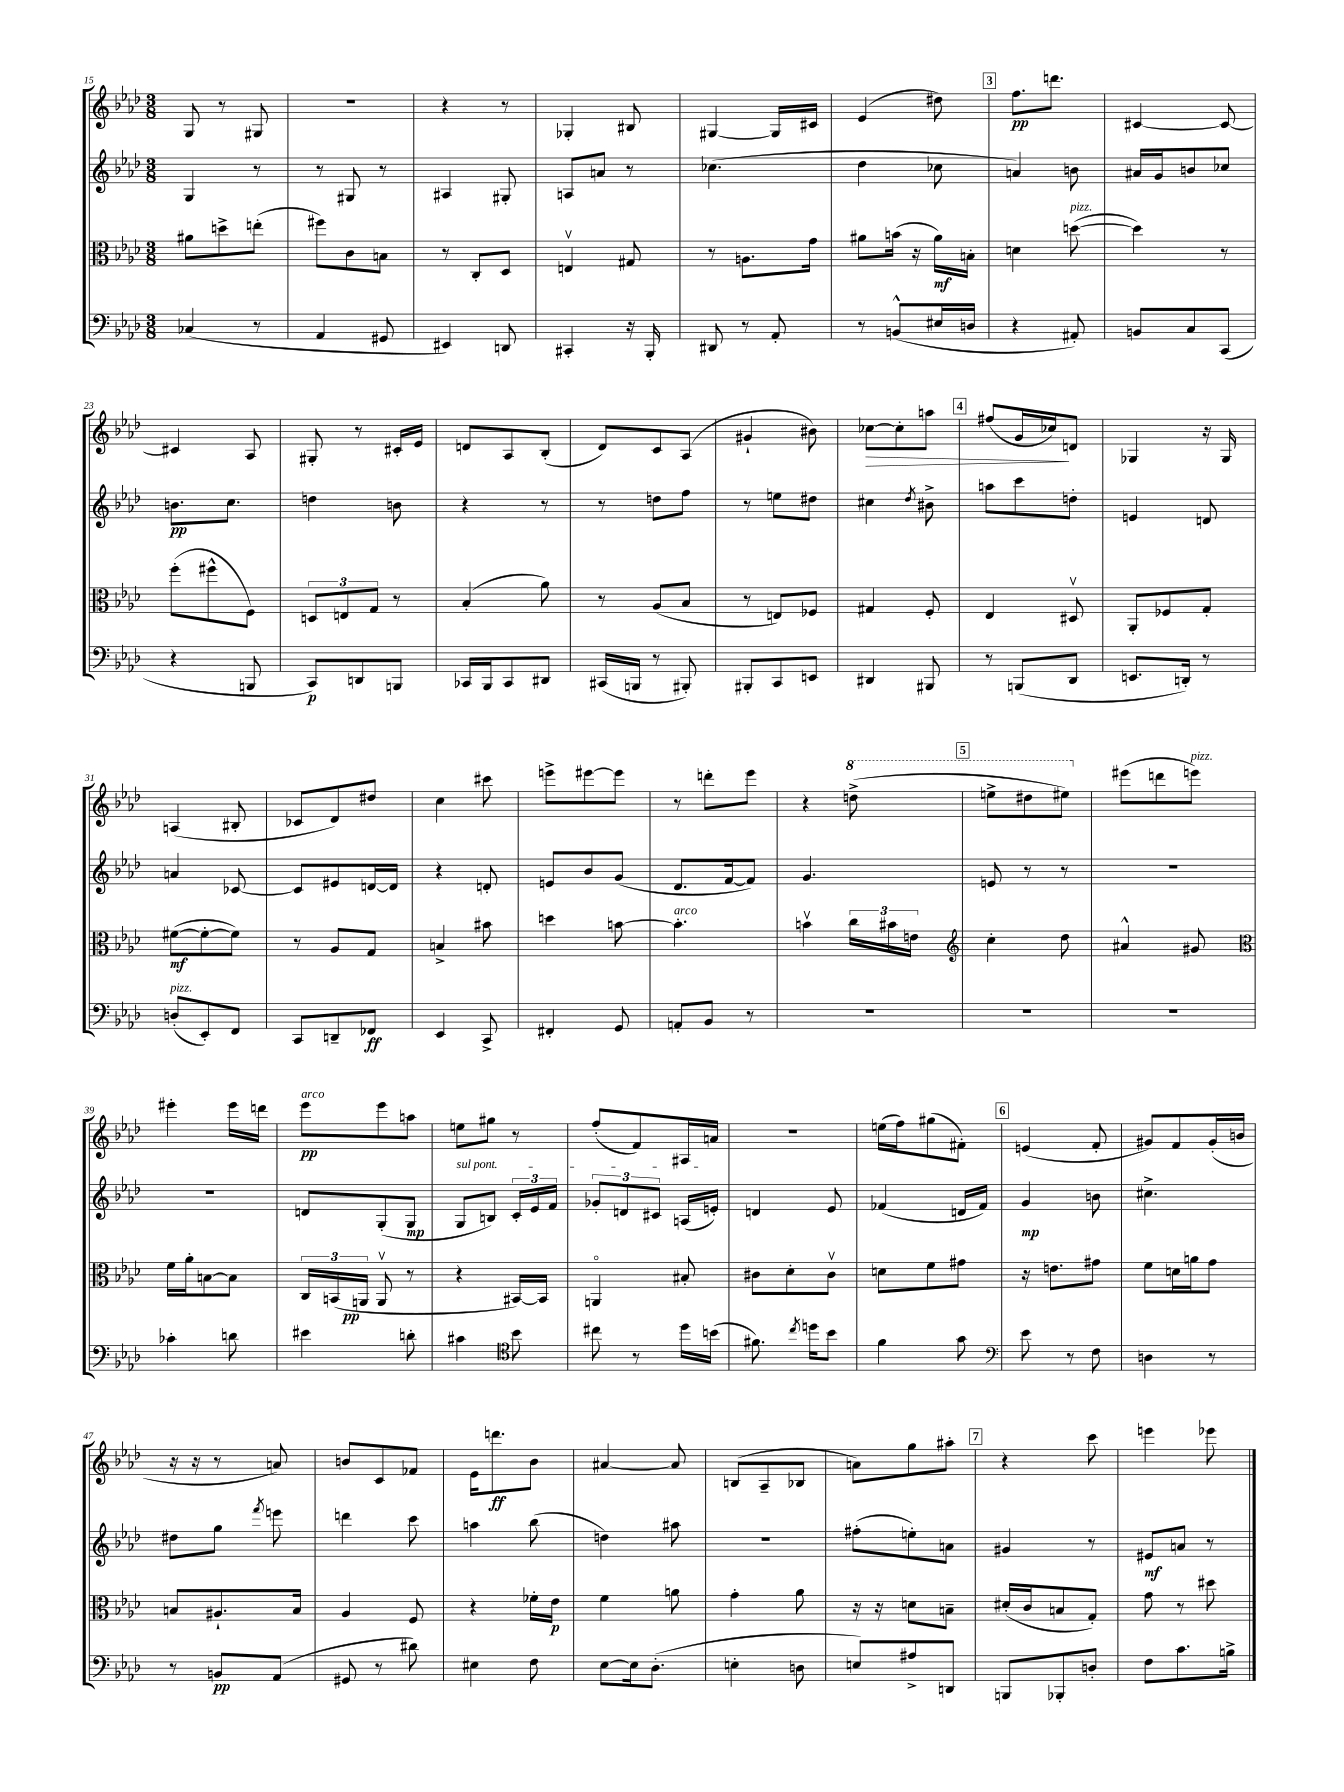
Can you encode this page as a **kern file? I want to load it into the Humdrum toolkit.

**kern	**kern	**kern	**kern
*staff4	*staff3	*staff2	*staff1
*clefF4	*clefC3	*clefG2	*clefG2
*k[b-e-a-d-]	*k[b-e-a-d-]	*k[b-e-a-d-]	*k[b-e-a-d-]
*M3/8	*M3/8	*M3/8	*M3/8
(4C-/	8a#\L	4G/	8G/
.	8dd^\	.	8r
8r	(8ee'\J	8r	8G#/
=	=	=	=
4AA-/	8ff#\L)	8r	4.r
.	8c\	8G#/	.
8GG#/	8B\J	8r	.
=	=	=	=
4EE#/)	8r	4A#/	4r
.	8C'/L	.	.
8DD/	8D-/J	8G#'/	8r
=	=	=	=
4CC#'/	4Ev/	8A/L	4G-'/
.	.	8a/J	.
16r	8G#/	8r	8B#/
16BBB-'/	.	.	.
=	=	=	=
8DD#/	8r	(4.cc-\	[4G#/
8r	8.A\L	.	.
8AA-'/	.	.	16G#/]LL
.	16g\Jk	.	16c#/JJ
=	=	=	=
8r	8a#\L	4dd-\	(4e-/
(8BB^^/L	(16b\Jk	.	.
.	16r	.	.
16E#/L	16a#\LL)	8cc-\	8dd#\)
16D/JJ	16B'\JJ	.	.
=	=	=	=
4r	4d\	4a/)	8.ff\L
.	.	.	8.ddd\J
8AA#'/)	([8dd\	8b\	.
=	=	=	=
8BB/L	4dd\])	16a#/LL	[4c#/
.	.	16g/J	.
8C/	.	8b/	.
(8CC/J	8r	8cc-/J	8c#/_
=	=	=	=
4r	(8ff'\L	8.b\L	4c#/]
.	8ff#^^\	.	.
.	.	8.cc\J	.
8BBB/	8F\J)	.	8A-/
=	=	=	=
8CC/L)	12D/L	4dd\	8G#'/
.	12E/	.	.
8DD/	.	.	8r
.	12G/J	.	.
8BBB/J	8r	8b\	16c#'/LL
.	.	.	16e-/JJ
=	=	=	=
16CC-/LL	(4B-'/	4r	8d/L
16BBB-/J	.	.	.
8CC-/	.	.	8A-/
8DD#/J	8a-\)	8r	(8B-'/J
=	=	=	=
(16CC#/LL	8r	8r	8d-/L)
16BBB/JJ	.	.	.
8r	(8A-/L	8dd\L	8c/
8BBB#'/)	8B-/J	8ff\J	(8A-/J
=	=	=	=
8BBB#'/L	8r	8r	4g#`/
8CC/	8E/L)	8ee\L	.
8EE/J	8F-/J	8dd#\J	8b#\)
=	=	=	=
4DD#/	4G#/	4cc#\	[8cc-\L
.	.	.	8cc-'\]
.	.	8qdd-/	.
8BBB#/	8F'/	8b#^\	8aa\J
=	=	=	=
8r	4E-/	8aa\L	(8ff#/L
(8BBB/L	.	8ccc\	16g/L
.	.	.	16cc-/J)
8DD-/J	8D#v/	8dd'\J	8d/J
=	=	=	=
8.EE/L	8AA-'/L	4e/	4G-/
.	8F-/	.	.
16DD'/Jk)	.	.	.
8r	8G'/J	8d/	16r
.	.	.	16G-/
=	=	=	=
(8D'/L	([8f#\L	4a/	(4A/
8EE-'/)	8f#'\_	.	.
8FF/J	8f#\]J)	[8c-/	8B#'/
=	=	=	=
8CC/L	8r	8c-/]L	8c-/L
8DD~/	8A-/L	8e#/	8d-/)
8FF-/J	8G/J	[16d/L	8dd#/J
.	.	16d/]JJ	.
=	=	=	=
4EE-/	4B^/	4r	4cc\
8CC^/	8b#\	8d'/	8ccc#\
=	=	=	=
4FF#'/	4dd\	8e/L	8eee^\L
.	.	8b-/	[8eee#\
8GG/	[8b\	(8g/J	8eee#\]J
=	=	=	=
8AA'/L	4.b'\]	8.d-/L	8r
8BB-/J	.	.	8ddd'\L
.	.	[16f/k	.
8r	.	8f/]J)	8eee-\J
=	=	=	=
4.r	4bv\	4.g/	4r
.	24cc\LL	.	(8ddd^\
.	24b#\	.	.
.	24e\JJ	.	.
=	=	=	=
*	*clefG2	*	*
4.r	4cc'\	8e/	8eee^\L
.	.	8r	8ddd#\
.	8dd-\	8r	8eee#\J)
=	=	=	=
4.r	4a#^^/	4.r	(8eee#\L
.	.	.	8ddd\
.	8g#/	.	8eee\J)
=	=	=	=
*	*clefC3	*	*
4c-'\	16f\LL	4.r	4eee#'\
.	16a-'\J	.	.
.	[8B\	.	.
8d\	8B\]J	.	16eee#\LL
.	.	.	16ddd\JJ
=	=	=	=
4e#\	24C/LL	8d/L	8eee-\L
.	(24BB/	.	.
.	24AA/JJ	.	.
.	8AAv/	(8G'/	8eee-\
8d'\	8r	8G/J	8aa\J
=	=	=	=
4c#\	4r	8G/L	8ee\L
.	.	8B/J)	8gg#\J
*clefC4	*	*	*
8b-\	[16BB#/LL)	24c'/LL	8r
.	.	24e-/	.
.	16BB#/]JJ	.	.
.	.	24f/JJ	.
=	=	=	=
8cc#\	4AAo/	12g-'/L	(8ff'/L
.	.	12d/	.
8r	.	.	8f/)
.	.	12c#/J	.
16dd-\LL	8B#'/	(16A/LL	16A#/L
(16b\JJ	.	16e'/JJ)	16a/JJ
=	=	=	=
8.f#\)	8c#\L	4d/	4.r
.	8d-'\	.	.
8qcc/	.	.	.
16dd\LK	.	.	.
8b-\J	8c#v\J	8e-/	.
=	=	=	=
4f\	8d\L	(4f-/	(16ee\LL
.	.	.	16ff\J)
.	8f\	.	(8gg#\
8g\	8g#\J	16d/LL	8f#'\J)
.	.	16f-/JJ)	.
=	=	=	=
*clefF4	*	*	*
8e-\	16r	4g/	(4e/
.	8.e\L	.	.
8r	.	.	.
8F\	8g#\J	8b\	8f'/
=	=	=	=
4D\	8f\L	4.cc#^\	8g#/L)
.	16d\L	.	8f/
.	16a\J	.	.
8r	8g\J	.	(16g#'/L
.	.	.	16b/JJ
=	=	=	=
8r	8B/L	8dd#\L	16r
.	.	.	16r
8BB/L	8.A#`/	8gg\J	8r
.	.	8qfff/	.
(8AA-/J	.	8eee\	8a/)
.	16B/Jk	.	.
=	=	=	=
8GG#/	4A-/	4ddd\	8b/L
8r	.	.	8c/
8d#\)	8F/	8ccc\	8f-/J
=	=	=	=
4E#\	4r	4aa\	16e-\LK
.	.	.	8.ddd\
8F\	16f-'\LL	(8bb-\	8b-\J
.	16e-\JJ	.	.
=	=	=	=
[8E-\L	4f\	4dd\)	[4a#/
16E-\]k	.	.	.
(8.D-'\J	.	.	.
.	8a\	8aa#\	8a#/]
=	=	=	=
4E'\	4g'\	4.r	(8B/L
.	.	.	8A-~/
8D\	8a-\	.	8B-/J
=	=	=	=
8E/L)	16r	(8ff#'\L	8a\L)
.	16r	.	.
8A#^/	8d\L	8ee'\)	8gg\
8DD/J	8B~\J	8a\J	8aa#'\J
=	=	=	=
8BBB/L	(16d#'/LL	4g#/	4r
.	16c/J	.	.
8BBB-'/	8B/	.	.
8D'/J	8G'/J)	8r	8ccc\
=	=	=	=
8F\L	8g\	8e#/L	4eee\
8.c\	8r	8a/J	.
.	8dd#\	8r	8eee-\
16B^\Jk	.	.	.
==	==	==	==
*-	*-	*-	*-
